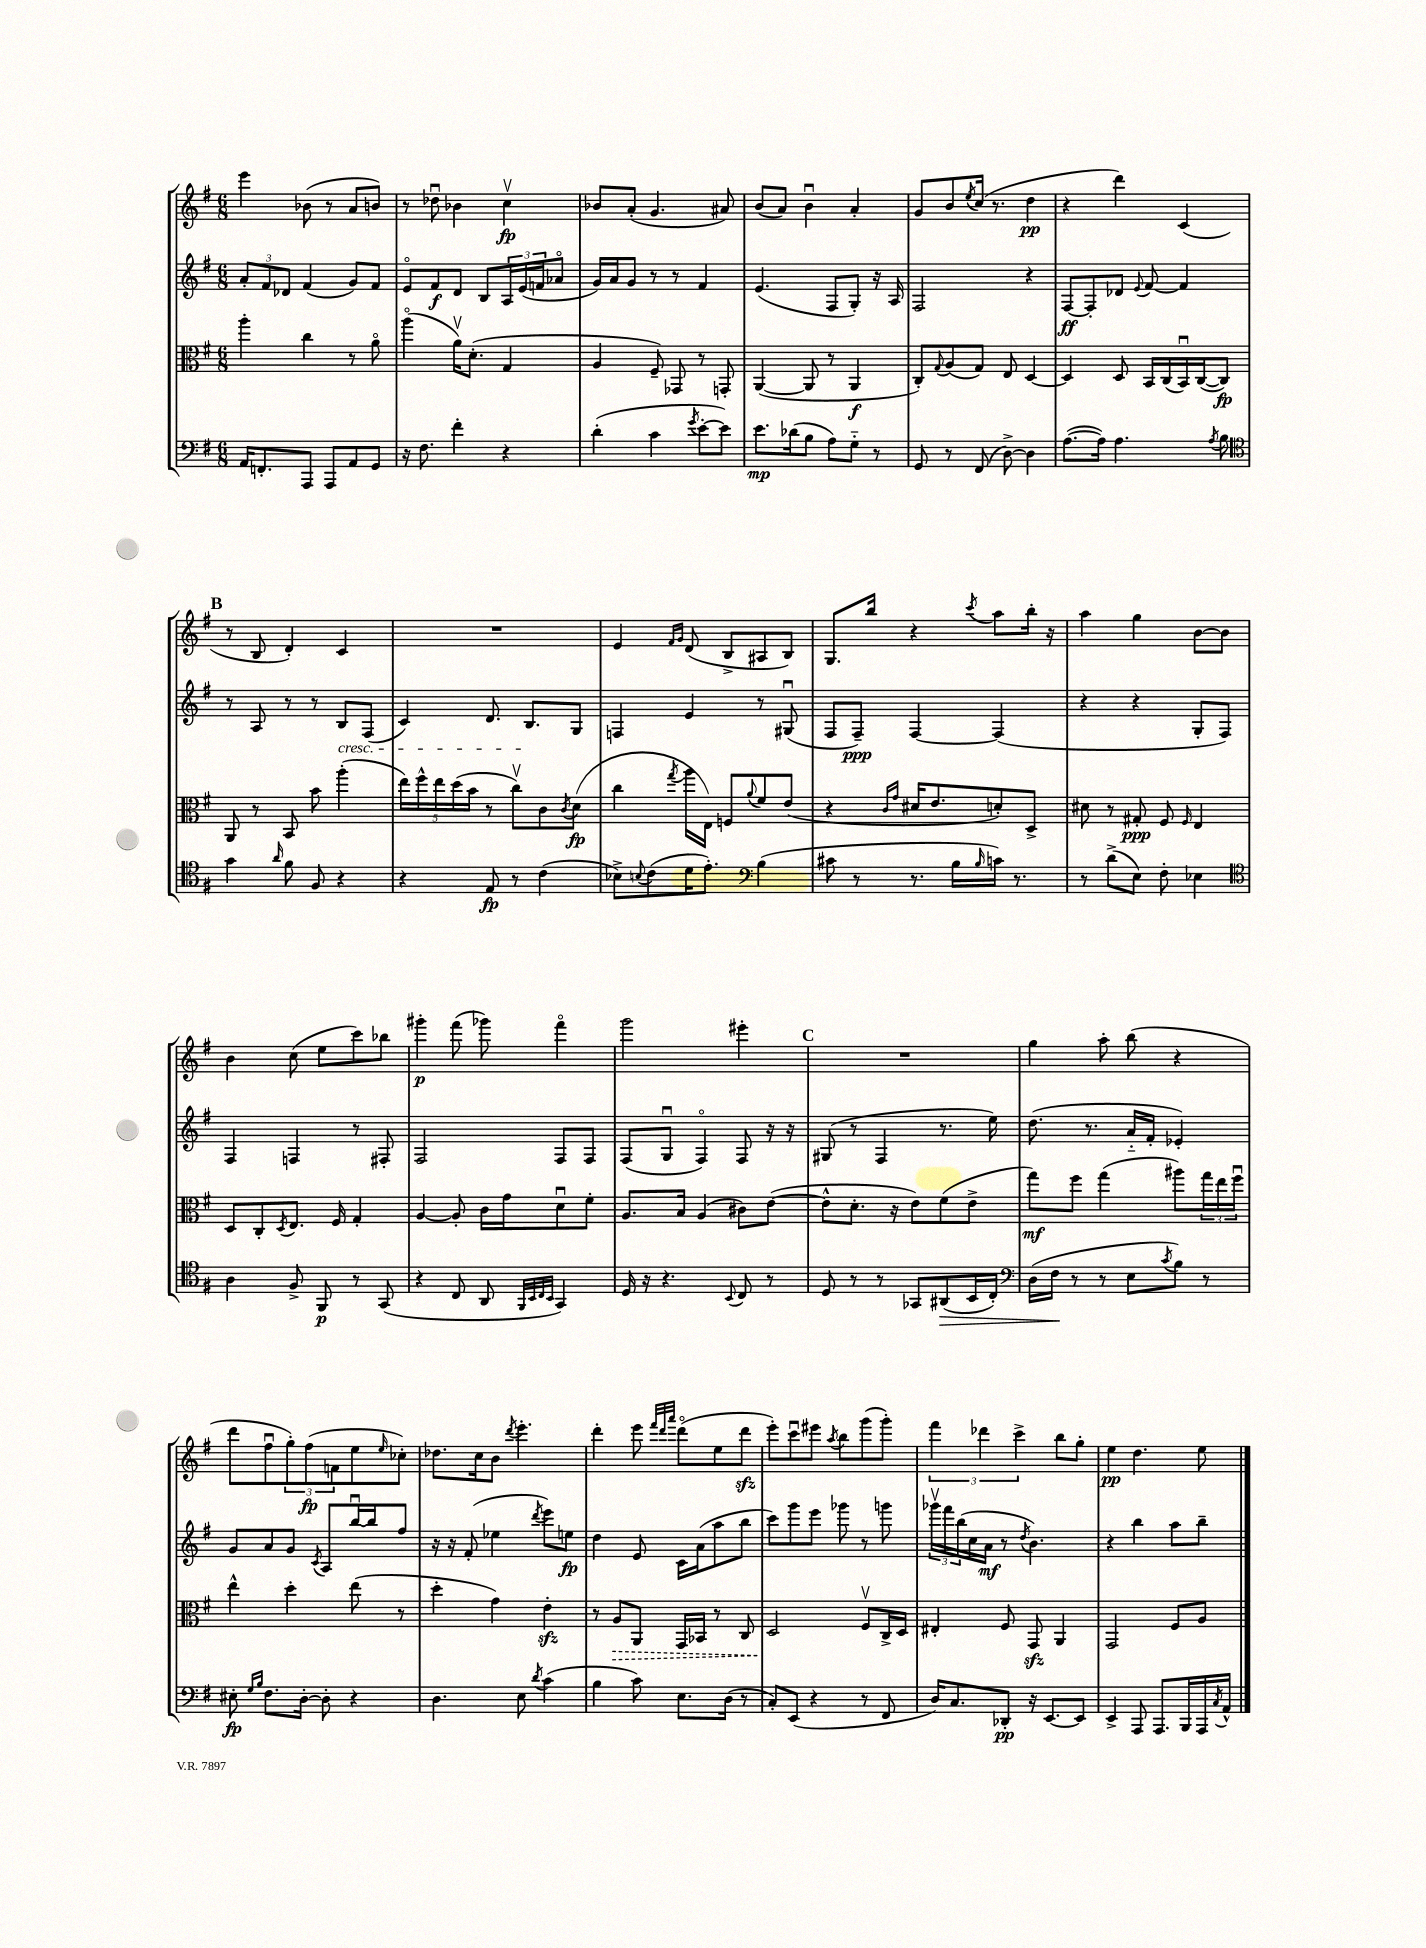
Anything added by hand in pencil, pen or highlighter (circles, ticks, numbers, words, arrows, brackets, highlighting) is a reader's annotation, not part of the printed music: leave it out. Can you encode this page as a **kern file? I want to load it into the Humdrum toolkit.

**kern	**dynam	**kern	**dynam	**kern	**dynam	**kern	**dynam
*part4	*part4	*part3	*part3	*part2	*part2	*part1	*part1
*staff4	*staff4	*staff3	*staff3	*staff2	*staff2	*staff1	*staff1
*clefF4	*	*clefC3	*	*clefG2	*	*clefG2	*
*k[f#]	*	*k[f#]	*	*k[f#]	*	*k[f#]	*
*M6/8	*	*M6/8	*	*M6/8	*	*M6/8	*
=79	=79	=79	=79	=79	=79	=79	=79
16AA/KL	.	4aa'\	.	12a'/L	.	4eee\	.
8.FFn'/	.	.	.	.	.	.	.
.	.	.	.	12f#/	.	.	.
.	.	.	.	12d-X/J	.	.	.
8AAA/J	.	4cc\	.	(4f#/	.	(8b-X\	.
8AAA/L	.	.	.	.	.	8r	.
8AA/	.	8r	.	8g/L)	.	8a/L	.
8GG/J	.	8a\	.	8f#/J	.	8bn/J)	.
=80	=80	=80	=80	=80	=80	=80	=80
16r	.	(4aa\	.	8e/L	.	8r	.
8.F#\	.	.	.	.	.	.	.
.	.	.	.	8f#/	f	8dd-Xu\	.
4f#'\	.	16av\KL)	.	8d/J	.	4b-X\	.
.	.	(8.d'\J	.	.	.	.	.
.	.	.	.	8B/L	.	.	.
4r	.	4G/	.	24A/L	.	4ccv\	fp
.	.	.	.	(24e/	.	.	.
.	.	.	.	24fn/J	.	.	.
.	.	.	.	8a-X/J	.	.	.
=81	=81	=81	=81	=81	=81	=81	=81
(4d'\	.	4A/	.	16g/LL)	.	8b-X/L	.
.	.	.	.	16a/J	.	.	.
.	.	.	.	8g/J	.	(8a'/J	.
4c\	.	8F#~/)	.	8r	.	4.g/	.
.	.	8GG-X/	.	8r	.	.	.
8qg/	.	.	.	.	.	.	.
[8e'\L	.	8r	.	4f#/	.	.	.
8e\J])	.	8GGn'/	.	.	.	8a#X/)	.
=82	=82	=82	=82	=82	=82	=82	=82
8.e\L	mp	([4AA/	.	(4.e/	.	(8b/L	.
.	.	.	.	.	.	8a/J)	.
(16d-X\k	.	.	.	.	.	.	.
8B\J	.	8AA/]	.	.	.	4bu\	.
8A\L)	.	8r	.	8F#/L	.	.	.
8G\J	.	4AA/	f	8G'/J)	.	4a'/	.
8r	.	.	.	16r	.	.	.
.	.	.	.	16A/	.	.	.
=83	=83	=83	=83	=83	=83	=83	=83
8GG/	.	8C'/L)	.	2F#/	.	8g/L	.
.	.	8qqG/	.	.	.	.	.
8r	.	(8A/	.	.	.	8b/	.
.	.	.	.	.	.	8qee/	.
(8FF#/	.	8G/J)	.	.	.	(16cc/Jk	.
.	.	.	.	.	.	8.r	.
[8D^\)	.	8E/	.	.	.	.	.
4D\]	.	[4D/	.	4r	.	4dd\	pp
=84	=84	=84	=84	=84	=84	=84	=84
([8.A\L	.	4D/]	.	[8F#/L	ff	4r	.
.	.	.	.	8F#'/]	.	.	.
16A\Jk])	.	.	.	.	.	.	.
4.A\	.	8D/	.	8d-X/J	.	4ddd\)	.
.	.	.	.	8qqe/	.	.	.
.	.	16BB/LL	.	[8f#/	.	.	.
.	.	(16C/	.	.	.	.	.
.	.	16BBu/)	.	4f#/]	.	(4c/	.
.	.	([16C/J	.	.	.	.	.
8qA/	.	.	.	.	.	.	.
8B\	.	8C/J])	fp	.	.	.	.
!!LO:LB:g=z
!!LO:REH:place=s1:t=B
=85	=85	=85	=85	=85	=85	=85	=85
*clefC4	*	*	*	*	*	*	*
4g\	.	8AA/	.	8r	.	8r	.
.	.	8r	.	8A/	.	8B/	.
16qqa/	.	.	.	.	.	.	.
8f#\	.	8BB/	.	8r	.	4d'/)	.
8F#/	.	8b\	.	8r	.	.	.
!	!	!	!	!LO:TX:b:i:t=cresc.	!	!	!
4r	.	(4aa'\	.	8B/L	.	4c/	.
.	.	.	.	(8F#/J	.	.	.
=86	=86	=86	=86	=86	=86	=86	=86
4r	.	20ee\LL)	.	4c/)	.	2.r	.
.	.	20ff#^^\	.	.	.	.	.
.	.	20ee\	.	.	.	.	.
.	.	(20dd\	.	.	.	.	.
.	.	20b\JJ	.	.	.	.	.
8E/	fp	8r	.	8.d/	.	.	.
8r	.	8ccv\L)	.	.	.	.	.
.	.	.	.	8.B/L	.	.	.
(4c\	.	8c\	.	.	.	.	.
.	.	8qc/	.	.	.	.	.
.	.	(8d\J	fp	8G/J	.	.	.
=87	=87	=87	=87	=87	=87	=87	=87
8B-X^\L)	.	4cc\	.	4Fn/	.	4e/	.
8qqBn/	.	.	.	.	.	.	.
(8c\	.	.	.	.	.	.	.
.	.	.	.	.	.	16qqf#/LL	.
.	.	8qgg/	.	.	.	16qqg/JJ	.
16d\K	.	16aa\LL	.	4e/	.	(8d/	.
8.e'\J)	.	16E\JJ)	.	.	.	.	.
.	.	8Fn/L	.	.	.	8B^/L	.
*clefF4	*	*	*	*	*	*	*
.	.	8qqa/	.	.	.	.	.
(4B\	.	8f#/	.	8r	.	8A#X/	.
.	.	(8e/J	.	(8G#Xu/	.	8B/J)	.
=88	=88	=88	=88	=88	=88	=88	=88
8c#X\	.	4r	.	8F#/L	.	8.G/L	.
8r	.	.	.	8F#~/J)	ppp	.	.
.	.	.	.	.	.	16bb/Jk	.
.	.	16qqc/LL	.	.	.	.	.
.	.	16qqg/JJ	.	.	.	.	.
8.r	.	16d#X/KL	.	[4F#/	.	4r	.
.	.	8.e/	.	.	.	.	.
16B\LL	.	.	.	.	.	.	.
16qqB/	.	.	.	.	.	8qccc/	.
16cn\JJ)	.	8dn'/)	.	(4F#/]	.	8aa\L	.
8.r	.	.	.	.	.	.	.
.	.	8D^/J	.	.	.	16bb'\Jk	.
.	.	.	.	.	.	16r	.
=89	=89	=89	=89	=89	=89	=89	=89
8r	.	8d#X\	.	4r	.	4aa\	.
(8d^\L	.	8r	.	.	.	.	.
8E\J)	.	8G#X'/	ppp	4r	.	4gg\	.
8F#'\	.	8F#/	.	.	.	.	.
.	.	16qqF#/	.	.	.	.	.
4E-X\	.	4E/	.	8G'/L	.	[8b\L	.
.	.	.	.	8F#/J)	.	8b\J]	.
!!LO:LB:g=z
=90	=90	=90	=90	=90	=90	=90	=90
*clefC4	*	*	*	*	*	*	*
4A\	.	8D/L	.	4F#/	.	4b\	.
.	.	8C'/	.	.	.	.	.
.	.	8qD/	.	.	.	.	.
8F#^/	.	8.E/J	.	4Fn/	.	(8cc\	.
8FF#/	p	.	.	.	.	8ee\L	.
.	.	16F#/	.	.	.	.	.
8r	.	4G'/	.	8r	.	8ccc\)	.
(8GG/	.	.	.	8F#X'/	.	8bb-X\J	.
=91	=91	=91	=91	=91	=91	=91	=91
4r	.	[4A/	.	2F#/	.	4ggg#X'\	p
8C/	.	8A'/]	.	.	.	(8fff#\	.
8AA/	.	16c\LL	.	.	.	8ggg-X\)	.
.	.	16g\J	.	.	.	.	.
32qqFF#/LLL	.	.	.	.	.	.	.
32qqBB/	.	.	.	.	.	.	.
32qqC/	.	.	.	.	.	.	.
32qqBB/JJJ	.	.	.	.	.	.	.
4GG/)	.	8du\	.	8F#/L	.	4fff#\	.
.	.	8f#'\J	.	8F#/J	.	.	.
=92	=92	=92	=92	=92	=92	=92	=92
16D/	.	8.A/L	.	(8F#/L	.	2ggg\	.
16r	.	.	.	.	.	.	.
4.r	.	.	.	8Gu/J	.	.	.
.	.	16B/Jk	.	.	.	.	.
.	.	(4A/	.	4F#/)	.	.	.
8qqBB/	.	.	.	.	.	.	.
8C/	.	8c#X\L)	.	8F#/	.	4eee#X'\	.
8r	.	([8e\J	.	16r	.	.	.
.	.	.	.	16r	.	.	.
!!LO:REH:place=s1:t=C
=93	=93	=93	=93	=93	=93	=93	=93
8D/	.	8e^^\L]	.	(8G#X/	.	2.r	.
8r	.	8.d'\J	.	8r	.	.	.
8r	.	.	.	4F#/	.	.	.
.	.	16r	.	.	.	.	.
8GG-X/L	.	8e\L)	.	.	.	.	.
!	!LO:HP:b	!	!	!	!	!	!
(8AA#X/	>	(8f#\	.	8.r	.	.	.
16BB/L	.	8e^\J	.	.	.	.	.
16C'/JJ)	.	.	.	16ee\)	.	.	.
=94	=94	=94	=94	=94	=94	=94	=94
*clefF4	*	*	*	*	*	*	*
(16D\LL	.	8gg\L)	mf	(8.dd\	.	4gg\	.
16F#\JJ	.	.	.	.	.	.	.
8r	]	8ff#\J	.	.	.	.	.
.	.	.	.	8.r	.	.	.
8r	.	(4gg\	.	.	.	8aa'\	.
8E\L	.	.	.	16a/LL	.	(8bb\	.
.	.	.	.	16f#'/JJ	.	.	.
8qc/	.	.	.	.	.	.	.
8B\J)	.	8aa#X\L)	.	4e-X'/)	.	4r	.
8r	.	24gg\L	.	.	.	.	.
.	.	24ee\	.	.	.	.	.
.	.	24ff#u\JJ	.	.	.	.	.
!!LO:LB:g=z
=95	=95	=95	=95	=95	=95	=95	=95
8E#X'\	fp	4ee^^\	.	8g/L	.	8ddd\L	.
16qqG/LL	.	.	.	.	.	.	.
16qqB/JJ	.	.	.	.	.	.	.
8.F#\L	.	.	.	8a/	.	8ff#u\	.
.	.	4dd'\	.	8g/J	.	12gg'\)	.
[16D'\Jk	.	.	.	.	.	.	.
.	.	.	.	.	.	(12ff#\	fp
.	.	.	.	8qc/	.	.	.
8D'\]	.	.	.	8A/L	.	.	.
.	.	.	.	.	.	12fn\	.
4r	.	(8ee\	.	[16bbu/L	.	8ee\	.
.	.	.	.	16bb/J]	.	.	.
.	.	.	.	.	.	16qqee/	.
.	.	8r	.	8ff#/J	.	8cc-X'\J)	.
=96	=96	=96	=96	=96	=96	=96	=96
4.D\	.	4dd'\	.	16r	.	8.dd-X\L	.
.	.	.	.	16r	.	.	.
.	.	.	.	(8f#'/	.	.	.
.	.	.	.	.	.	16cc\k	.
.	.	4g\)	.	4ee-X\	.	8b\J	.
.	.	.	.	.	.	8qddd/	.
8E\	.	.	.	.	.	4.eee'\	.
8qd/	.	.	.	8qddd/	.	.	.
(4c\	.	4ezz'\	.	8eee\L)	.	.	.
.	.	.	.	8een\J	fp	.	.
=97	=97	=97	=97	=97	=97	=97	=97
4B\	.	8r	.	4dd\	.	4ddd'\	.
!	!	!	!LO:HP:b	!	!	!	!
.	.	8A/L	>	.	.	.	.
8c\)	.	8AA/J	.	8e/	.	8eee\	.
.	.	.	.	.	.	32qqfff#/LLL	.
.	.	.	.	.	.	32qqddd/	.
.	.	.	.	.	.	32qqaaa/JJJ	.
8.E\L	.	16GG/LL	.	16c\LL	.	(8ddd\L	.
.	.	16BB-X/JJ	.	(16a\J	.	.	.
.	.	8r	.	8aa\	.	8ee\	.
(16D\Jk	.	.	.	.	.	.	.
8r	.	8C/	.	8bb\J	.	8dddzz\J	.
=98	=98	=98	=98	=98	=98	=98	=98
8C'/L)	.	2D/	.	8ccc\L)	.	8eee'\L)	.
(8EE/J	.	.	.	8ggg\	.	8cccu\	.
4r	.	.	.	8eee\J	.	8eee#X\J	.
.	.	.	.	.	.	8qaa/	.
.	.	.	.	8ggg-X\	.	8bb\L	.
8r	.	8F#v/L	]	8r	.	(8ggg\	.
8FF#/	.	16C^/L	.	8gggn\	.	8ggg'\J)	.
.	.	16D/JJ	.	.	.	.	.
=99	=99	=99	=99	=99	=99	=99	=99
16D/KL)	.	4E#X'/	.	24ggg-Xv\LL	.	6fff#\	.
.	.	.	.	24fff#\	.	.	.
8.C/	.	.	.	.	.	.	.
.	.	.	.	(24bb\	.	.	.
.	.	.	.	16cc\	.	.	.
.	.	.	.	.	.	6ddd-X\	.
.	.	.	.	16a\JJ	mf	.	.
8DD-X'/J	pp	8F#/	.	8r	.	.	.
.	.	.	.	.	.	6ccc^\	.
.	.	.	.	8qdd/	.	.	.
16r	.	8GGzz/	.	4.b\)	.	.	.
[8.EE/L	.	.	.	.	.	.	.
.	.	4AA/	.	.	.	8bb\L	.
8EE/J]	.	.	.	.	.	8gg'\J	.
=100	=100	=100	=100	=100	=100	=100	=100
4EE^/	.	2GG/	.	4r	.	4ee\	pp
8AAA/	.	.	.	4bb\	.	4.dd\	.
8.AAA/L	.	.	.	.	.	.	.
.	.	8F#/L	.	8aa\L	.	.	.
16BBB/L	.	.	.	.	.	.	.
16AAA/	.	8A/J	.	8bb~\J	.	8ee\	.
8qC/	.	.	.	.	.	.	.
16AA^^/JJ	.	.	.	.	.	.	.
==	==	==	==	==	==	==	==
*-	*-	*-	*-	*-	*-	*-	*-
